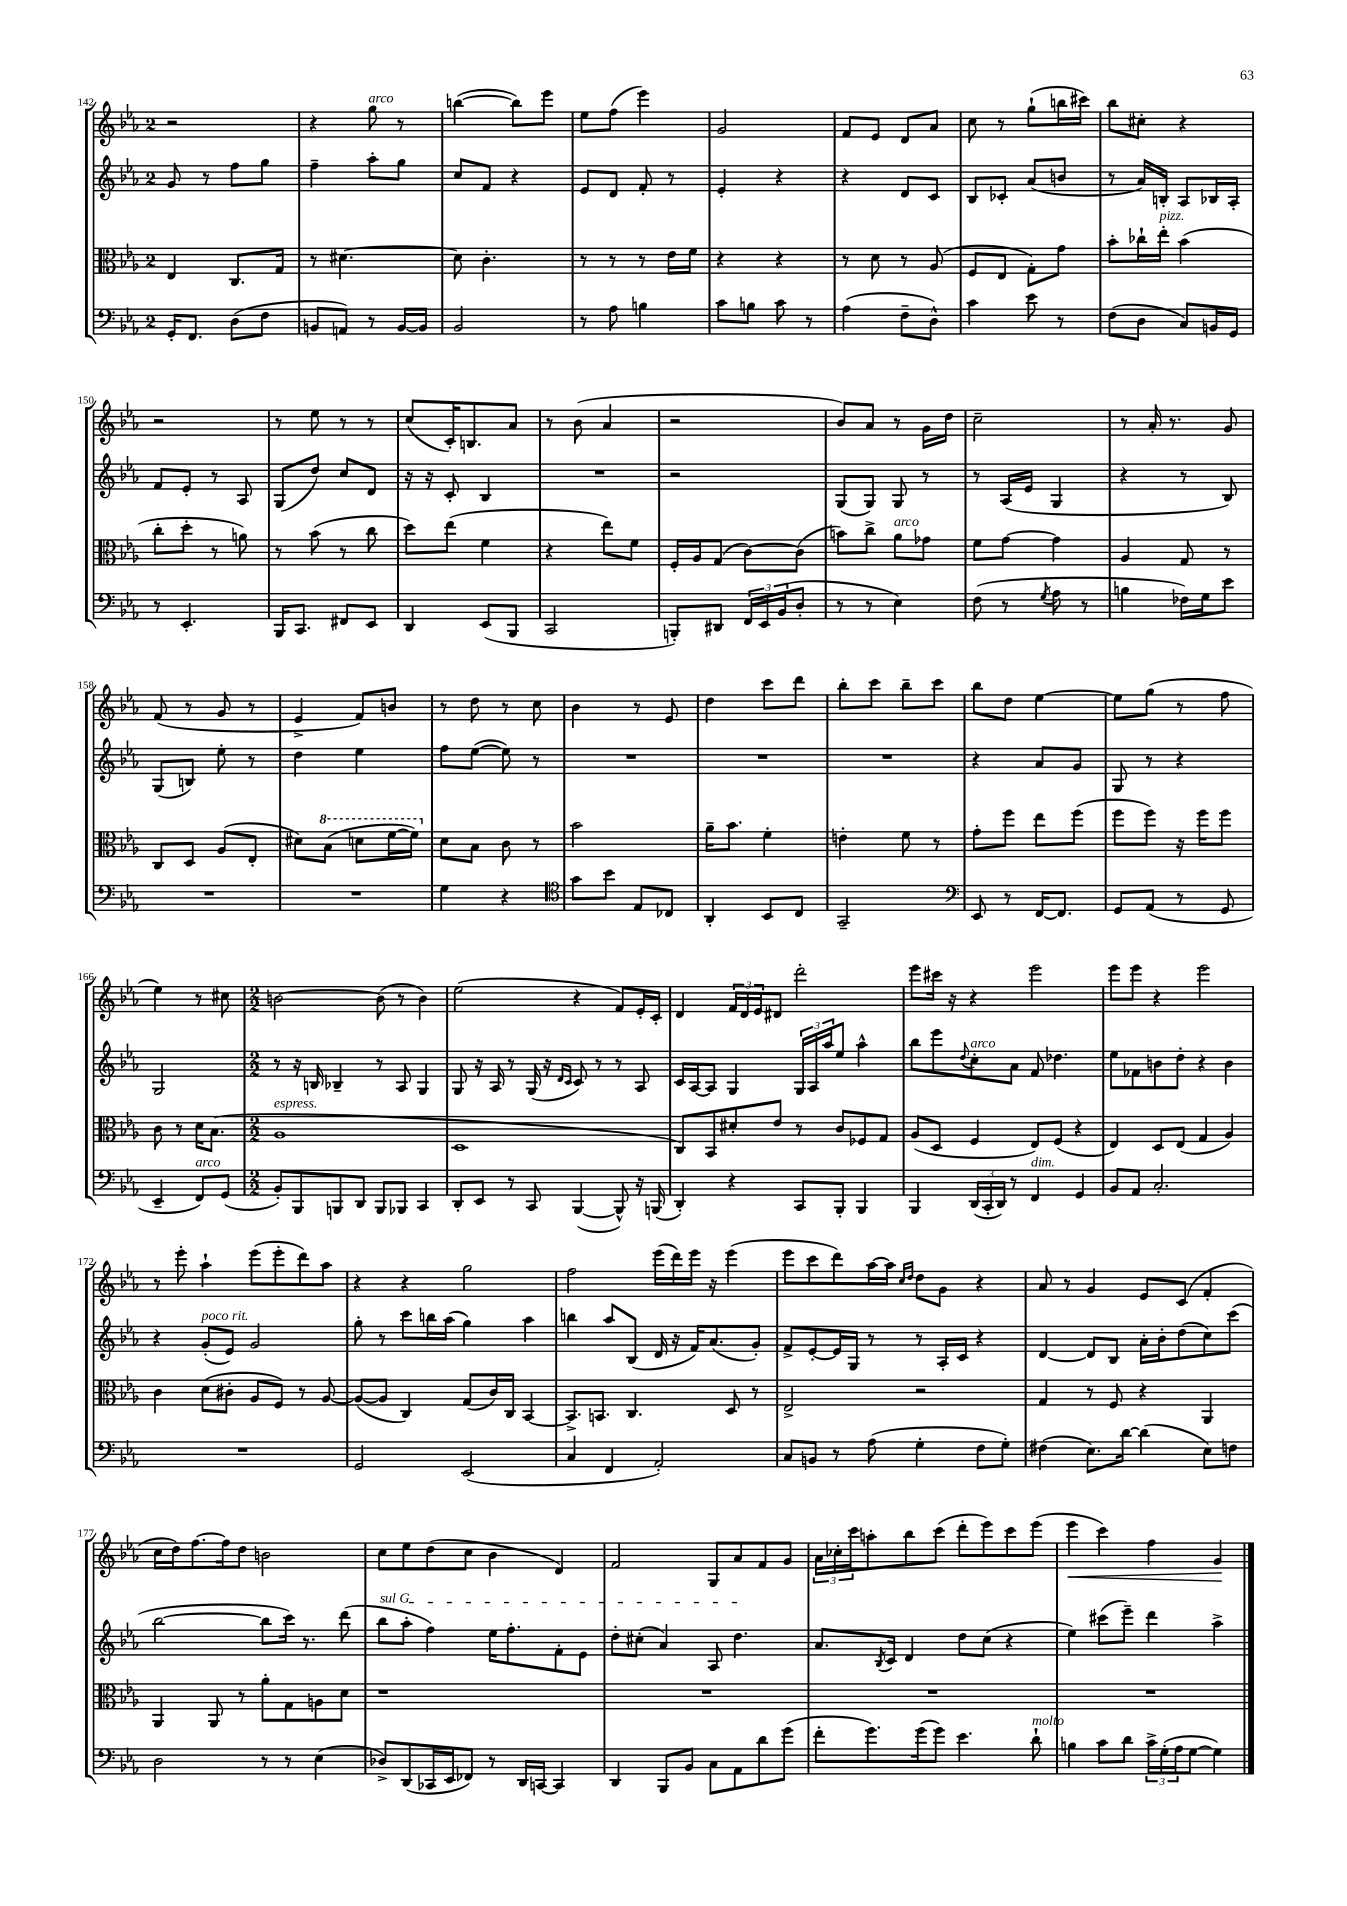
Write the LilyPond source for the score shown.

<<
\new StaffGroup <<
\new Staff = "s0" {
    \clef treble \key ees \major \once \override Staff.TimeSignature.style = #'single-digit \time 2/4
    r2 |
    r4 g''8^\markup { \italic "arco" } r8 |
    b''4~( b''8) ees'''8 |
    ees''8 f''8( ees'''4) |
    g'2 |
    f'8 ees'8 d'8 aes'8 |
    c''8 r8 g''8-!( b''16 cis'''16) |
    bes''8 cis''8-. r4 |
    r2 |
    r8 ees''8 r8 r8 |
    c''8( c'16-.) b8. aes'8 |
    r8 bes'8( aes'4 |
    r2 |
    bes'8) aes'8 r8 g'16 d''16 |
    c''2-- |
    r8 aes'16-. r8. g'8 |
    f'8( r8 g'8 r8 |
    ees'4-> f'8) b'8 |
    r8 d''8 r8 c''8 |
    bes'4 r8 ees'8 |
    d''4 c'''8 d'''8 |
    bes''8-. c'''8 bes''8-- c'''8 |
    bes''8 d''8 ees''4~ |
    ees''8 g''8( r8 f''8 |
    ees''4) r8 cis''8 |
    \numericTimeSignature \time 2/2 b'2~ b'8( r8 b'4) |
    ees''2( r4 f'8) ees'16-. c'16-. |
    d'4 \tuplet 3/2 { f'16 d'16 ees'16 } dis'8 d'''2-. |
    ees'''8 cis'''16 r16 r4 ees'''2 |
    ees'''8 ees'''8 r4 ees'''2 |
    r8 ees'''8-. aes''4-! ees'''8( ees'''8-. d'''8) aes''8 |
    r4 r4 g''2 |
    f''2 ees'''16( d'''16) ees'''16 r16 ees'''4( |
    ees'''8 c'''8 d'''8) aes''16~ aes''16 \grace { c''16 d''16 } d''8 g'8 r4 |
    aes'8 r8 g'4 ees'8 c'8( f'4-. |
    c''16 d''16) f''8.~ f''16 d''8 b'2 |
    c''8 ees''8 d''8( c''8 bes'4 d'4) |
    f'2 g8 aes'8 f'8 g'8 |
    \tuplet 3/2 { aes'16 ces''16-. c'''16 } a''8-. bes''8 c'''8( d'''8-. ees'''8) c'''8 ees'''8( |
    ees'''4\< c'''4) f''4 g'4\! \bar "|." |
}
\new Staff = "s1" {
    \clef treble \key ees \major \once \override Staff.TimeSignature.style = #'single-digit \time 2/4
    g'8 r8 f''8 g''8 |
    f''4-- aes''8-. g''8 |
    c''8 f'8 r4 |
    ees'8 d'8 f'8-. r8 |
    ees'4-. r4 |
    r4 d'8 c'8 |
    bes8 ces'8-. aes'8( b'8 |
    r8 aes'16) b16-. aes8 bes16 aes16-. |
    f'8 ees'8-. r8 aes8 |
    g8( d''8) c''8 d'8 |
    r16 r16 c'8-. bes4 |
    R2 |
    r2 |
    g8( g8) g8 r8 |
    r8 aes16( ees'16 g4 |
    r4 r8 bes8) |
    g8( b8) ees''8-. r8 |
    d''4 ees''4 |
    f''8 ees''8~( ees''8) r8 |
    R2 |
    R2 |
    R2 |
    r4 aes'8 g'8 |
    g8 r8 r4 |
    g2 |
    \numericTimeSignature \time 2/2 r8 r16 b16 bes4-- r8 aes8 g4 |
    g8 r16 aes16 r8 g16( r16 \grace { d'16 c'16 } c'8) r8 r8 aes8 |
    c'16 aes16~ aes8 g4 \tuplet 3/2 { g16 aes16 aes''16 } ees''8 aes''4-^ |
    bes''8 ees'''8 \appoggiatura { d''8 } c''8-.^\markup { \italic "arco" } aes'8 f'8 des''4. |
    ees''8 fes'8 b'8 d''8-. r4 b'4 |
    r4 g'8-.^\markup { \italic "poco rit." }( ees'8) g'2 |
    g''8-. r8 c'''8 b''16 aes''16( g''4) aes''4 |
    b''4 aes''8 bes8( d'16 r16 f'16) aes'8.( g'8-.) |
    f'8-> ees'8~-. ees'16 g16 r8 r8 aes16-. c'16 r4 |
    d'4~ d'8 bes8 aes'16-. bes'16-. d''8( c''8) c'''8( |
    bes''2~ bes''8 c'''16) r8. d'''8( |
    \once \override TextSpanner.bound-details.left.text = \markup { \italic "sul G" } bes''8\startTextSpan aes''8-. f''4) ees''16 f''8.-. f'8-. ees'8 |
    d''8-. cis''8-.( aes'4) aes8 d''4.\stopTextSpan |
    aes'8. \acciaccatura { bes8 } c'16 d'4 d''8 c''8( r4 |
    ees''4) cis'''8( ees'''8--) d'''4 aes''4-> \bar "|." |
}
\new Staff = "s2" {
    \clef alto \key ees \major \once \override Staff.TimeSignature.style = #'single-digit \time 2/4
    ees4 c8. g16 |
    r8 dis'4.~ |
    dis'8 c'4.-. |
    r8 r8 r8 ees'16 f'16 |
    r4 r4 |
    r8 d'8 r8 aes8( |
    f8 ees8 g8-.) g'8 |
    bes'8-. ces''16-! ees''16-.^\markup { \italic "pizz." } bes'4( |
    c''8-. d''8-. r8 a'8) |
    r8 bes'8( r8 c''8 |
    d''8) ees''8( f'4 |
    r4 ees''8) f'8 |
    f16-. aes16 g8( c'8~) c'8( |
    b'8) c''8-> aes'8^\markup { \italic "arco" } ges'8 |
    f'8 g'8~ g'4 |
    aes4 g8 r8 |
    c8 d8 aes8( ees8-. |
    dis'8) \ottava #1 bes'8( d''!8 f''16~ f''16) \ottava #0 |
    d'8 bes8 c'8 r8 |
    bes'2 |
    aes'16-- bes'8. f'4-. |
    e'4-. f'8 r8 |
    g'8-. f''8 ees''8 f''8( |
    f''8 f''8) r16 f''16 f''8 |
    c'8 r8 d'16 bes8.( |
    \numericTimeSignature \time 2/2 aes1^\markup { \italic "espress." } |
    d1 |
    c8) bes,8 dis'8-. ees'8 r8 c'8 fes8 g8 |
    aes8( d8 f4 ees8) f8( r4 |
    ees4) d8 ees8( g4 aes4) |
    c'4 d'8( cis'8-. aes8 f8) r8 aes8~ |
    aes8~( aes8 c4) g8( c'16) c16 bes,4~ |
    bes,8.-> b,8. c4. d8 r8 |
    ees2-> r2 |
    g4 r8 f8 r4 aes,4 |
    aes,4 aes,8 r8 aes'8-. g8 a8 d'8 |
    r1 |
    R1 |
    R1 |
    R1 \bar "|." |
}
\new Staff = "s3" {
    \clef bass \key ees \major \once \override Staff.TimeSignature.style = #'single-digit \time 2/4
    g,16-. f,8. d8( f8 |
    b,8 a,8) r8 b,16~ b,16 |
    bes,2 |
    r8 aes8 b4 |
    c'8 b8 c'8 r8 |
    aes4( f8-- d8-^) |
    c'4 ees'8 r8 |
    f8( d8 c8) b,16 g,16 |
    r8 ees,4.-. |
    bes,,16 c,8. fis,8 ees,8 |
    d,4 ees,8( bes,,8 |
    c,2 |
    b,,8-.) dis,8 \tuplet 3/2 { f,16 ees,16 bes,16( } d8-. |
    r8 r8 ees4) |
    f8( r8 \acciaccatura { g8 } aes8 r8 |
    b4 fes16) g16 ees'8 |
    R2 |
    R2 |
    g4 r4 |
    \clef tenor g'8 bes'8 ees8 ces8 |
    aes,4-. bes,8 c8 |
    g,2-- |
    \clef bass ees,8 r8 f,16~ f,8. |
    g,8 aes,8( r8 g,8 |
    ees,4-- f,8^\markup { \italic "arco" }) g,8( |
    \numericTimeSignature \time 2/2 bes,8-.) bes,,8 b,,8 d,8 b,,8 bes,,8 c,4 |
    d,8-. ees,8 r8 c,8 bes,,4~( bes,,8-^) r16 b,,16( |
    d,4-.) r4 c,8 bes,,8-. bes,,4 |
    bes,,4 \tuplet 3/2 { d,16( c,16-. d,16) } r8 f,4^\markup { \italic "dim." } g,4 |
    bes,8 aes,8 c2.-. |
    R1 |
    g,2 ees,2( |
    c4 f,4 aes,2-.) |
    c8 b,8 r8 aes8( g4-. f8 g8-.) |
    fis4( ees8.) d'16~ d'4( ees8) f8 |
    d2 r8 r8 ees4( |
    des8->) d,8( ces,16 ees,16 fes,8) r8 d,16 c,16~ c,4 |
    d,4 bes,,8 bes,8 c8 aes,8 d'8 g'8( |
    f'8-. g'8.) g'16( g'8) ees'4. d'8-!^\markup { \italic "molto" } |
    b4 c'8 d'8 \tuplet 3/2 { c'16-> g16-.( aes16 } g8~ g4) \bar "|." |
}
>>
>>
\layout { \context { \Score currentBarNumber = #142 } }
